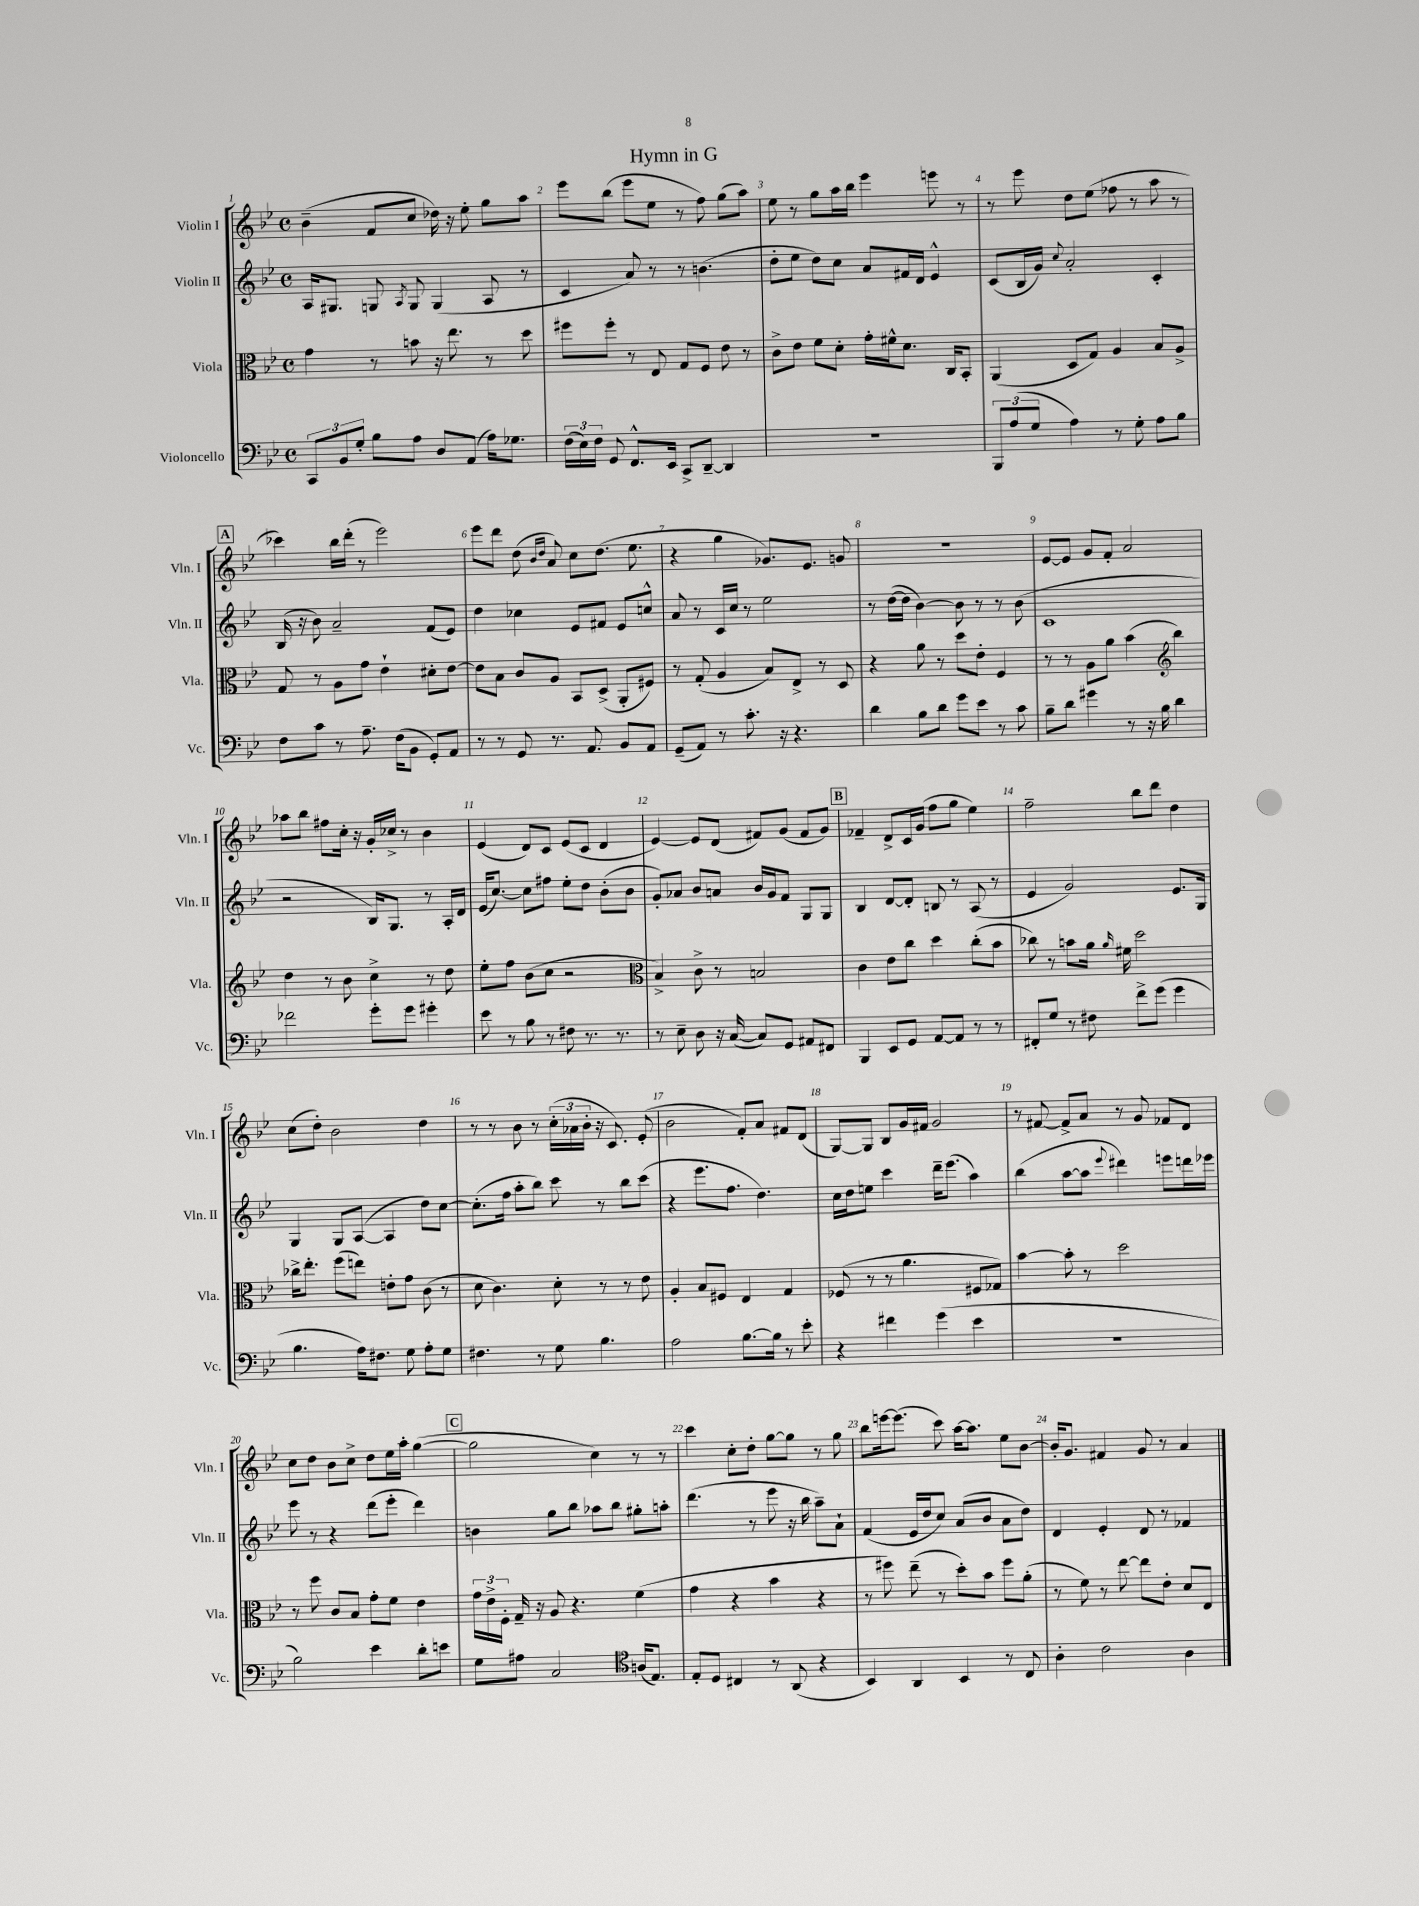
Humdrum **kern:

**kern	**kern	**kern	**kern
*staff4	*staff3	*staff2	*staff1
*clefF4	*clefC3	*clefG2	*clefG2
*k[b-e-]	*k[b-e-]	*k[b-e-]	*k[b-e-]
*M4/4	*M4/4	*M4/4	*M4/4
*met(c)	*met(c)	*met(c)	*met(c)
12CC/L	4g\	16A/LK	(4b-~\
.	.	8.G#/J	.
12BB-/	.	.	.
12G'/J	.	.	.
8B-\L	8r	8G/	8f/L
.	.	8qA/	.
8A\J	8b\	8G/	8cc/J
8D/L	16r	(4G/	16dd-\)
.	8.ee-\	.	16r
(8AA/J	.	.	8ee-'\
16A\LK)	8r	8A/	8gg\L
8.G-\J	.	.	.
.	8dd\	8r	8aa\J
=	=	=	=
(24F\LL	8ff#\L	4c/	8eee-\L
24E-\)	.	.	.
24F\JJ	.	.	.
8GG/	8ff#'\J	.	(8bb-\J
8.FF^^/L	8r	8a/)	8eee-\L
.	8E-/	8r	8ee-\J
16EE-/Jk	.	.	.
8CC^/L	8G/L	8r	8r
[8DD~/J	8F/J	(4.b\	8ff\)
4DD/]	8e-\	.	(8gg\L
.	8r	.	8aa\J)
=	=	=	=
1r	8c^\L	8dd'\L	8ee-\
.	8e-\J	8ee-\J	8r
.	8f\L	8dd\L)	8gg\L
.	8d'\J	8cc\J	16aa\L
.	.	.	16bb-\JJ
.	16g'\LL	8a/L	4eee-\
.	16f#^^\J	.	.
.	8.d\J	16f#/L	.
.	.	16d/JJ	.
.	.	4e-^^/	8eee\
.	16C/LK	.	.
.	8BB-'/J	.	8r
=	=	=	=
12BBB-/L	(4AA/	(8c/L	8r
(12A/	.	.	.
.	.	16B-/L	8eee-\
12G/J	.	.	.
.	.	16g/JJ)	.
.	.	8qqcc/	.
4A\)	8D/L	2a'/	8dd\L
.	8G/J)	.	(8ee-\J
8r	4A/	.	8ff-\
8G'\	.	.	8r
8A\L	8B-/L	4c'/	8aa\
8B-\J	8A^/J	.	8r
=	=	=	=
8F\L	8G/	(16B-/	4ccc-\)
.	.	16r	.
8c\J	8r	8b-\)	.
8r	8A\L	2a~/	16bb-\LL
.	.	.	(16ddd'\JJ
8.A~\	8g\J	.	8r
.	4e-`\	.	2eee-\)
(16F\LK	.	.	.
8BB-\J	.	.	.
8GG'/L)	8d#'\L	(8f/L	.
8AA/J	[8e-\J	8e-/J)	.
=	=	=	=
8r	8e-\]L	4dd\	8eee-\L
8r	8B-\J	.	8ddd\J
8GG/	8c/L	4cc-\	(8dd\
.	.	.	16qqb-/LL
.	.	.	16qqdd/JJ
8.r	8A/J	.	8a/)
.	8BB-/L	8e-/L	8cc\L
8.AA/	.	.	.
.	(8D^/J	8f#/J	(8.dd\J
8BB-/L	8AA'/L	8e-/L	.
.	.	.	8.ee-\
8AA/J	8F#/J)	8cc^^/J	.
=	=	=	=
(8GG~/L	8r	8a/	4r
8AA/J)	(8G'/	8r	.
8r	4A/	16c/LL	4gg\
.	.	16cc/JJ	.
8.c'\	.	8r	.
.	8B-/L)	2ee-\	8.g-/L)
16r	.	.	.
4.r	8E-^/J	.	.
.	.	.	8.e-/J
.	8r	.	.
.	8D/	.	8g/
=	=	=	=
4d\	4r	8r	1r
.	.	([16dd\LL	.
.	.	16dd\]JJ	.
8B-\L	8a\	[4b-\)	.
8d\J	8r	.	.
8g\L	8dd\L	8b-\]	.
8e-\J	8e-'\J	8r	.
8r	4F/	8r	.
8c\	.	(8b-\	.
=	=	=	=
8B-~\L	8r	1c	[8e-/L
8d\J	8r	.	8e-/]J
4g#\	8A\L	.	8g/L
.	8a\J	.	8f'/J
8r	(4b-\	.	2a/
16r	.	.	.
16B-\	.	.	.
*	*clefG2	*	*
4d\	4bb-\)	.	.
=	=	=	=
2f-\	4dd\	2r	8aa-\L
.	.	.	8bb-\J
.	8r	.	8ff#\L
.	8b-\	.	16cc'\Jk
.	.	.	16r
8g'\L	4cc^\	16B-/LK)	16g'/LL
.	.	8.G/J	16cc-^/JJ
8g\J	.	.	8r
4g#'\	8r	8r	4b-\
.	8dd\	16A'/LL	.
.	.	16d/JJ	.
=	=	=	=
8e-\	8ee-'\L	(16e-/LK	(4e-/
.	.	[8.cc/J)	.
8r	8ff\J	.	.
8B-\	(8b-\L	8cc\]L	8d/L)
8r	8cc\J	8ff#\J	8c/J
8F#\	2r	8ee-'\L	(8e-/L
8.r	.	8dd\J	8c/J
.	.	(8b-'\L	4d/
8.r	.	.	.
.	.	8b-\J	.
=	=	=	=
*	*clefC3	*	*
8r	4B-^/)	8g'/L)	[4e-/)
8E-~\	.	8a-/J	.
8D\	8c^\	8b-/L	8e-/]L
16r	8r	8a/J	(8d/J
([16C/	.	.	.
8C/]L)	2B/	16b-/LL	8f#/L)
.	.	16g/J	.
8GG/J	.	8f/J	(8g/J
8AA#/L	.	8G/L	8f#/L
8FF#/J	.	8G/J	8g/J)
=	=	=	=
4BBB-/	4c\	4B-/	4f-~/
8EE-/L	8e-\L	[8d/L	8d^/L
8GG/J	8cc\J	8d'/]J	16c/L
.	.	.	(16g/JJ
[8AA/L	4dd\	8B/	8ff\L
8AA/]J	.	8r	8gg\J
8r	(8cc'\L	(8A/	4ee-\)
8r	8b-\J	8r	.
=	=	=	=
8FF#'/L	8cc-\)	4e-/	2ff~\
8G/J	8r	.	.
8r	8b\L	2g/)	.
8F#\	16a\Jk	.	.
.	16qqa/	.	.
.	16f#\	.	.
8f^\L	2dd\	.	8bb-\L
(8g\J	.	.	8ddd\J
4g\	.	8.e-/L	4dd\
.	.	16G/Jk	.
=	=	=	=
4.B-\	16cc-^\LK	4G/	(8cc\L
.	8.ee-'\J	.	.
.	.	.	8dd'\J)
.	(8ff\L	8G/L	2b-\
16A\LK)	8ee\J)	([8A/J	.
8.F#\J	.	.	.
.	8e'\L	4A/]	.
8G\	8g\J	.	.
8A'\L	(8c\	8dd\L)	4dd\
8G\J	8r	[8cc\J	.
=	=	=	=
4.F#\	8d\	(8.cc'\]L	8r
.	4.c\)	.	8r
.	.	16ff\Jk	.
.	.	8aa'\L	8b-\
8r	.	8bb-\J)	8r
8G\	8d'\	8ccc\	(24cc'\LL
.	.	.	24a-\
.	.	.	24b-'\JJ
4.B-\	8r	8r	16r
.	.	.	8.c/)
.	8r	8bb-\L	.
.	8e-\	(8ccc\J	(8e-'/
=	=	=	=
2A\	4A'/	4r	2b-\
.	8B-/L	8.eee-\L	.
.	8F#/J	.	.
.	.	8.ff\J	.
[8.B-\L	4E-/	.	8f'/L)
.	.	4.dd\)	8a/J
16B-\]Jk	.	.	.
8r	4G/	.	8f#/L
8e-'\	.	.	(8d/J
=	=	=	=
4r	(8F-/	16cc\LL	[8G/L)
.	.	16dd\J	.
.	8r	8ee\J	8G/]J
4f#\	8r	4ccc\	8B-/L
.	4.a\	.	16g/L
.	.	.	16f#/JJ
(4g\	.	16ddd~\LK	2g/
.	.	(8.eee-\J	.
4e-\	8F#/L	4aa\)	.
.	8G-/J)	.	.
=	=	=	=
1r	[4b-\	(4bb-\	8r
.	.	.	[8f#/
.	8b-'\]	[8aa\L	8f#^/]L
.	8r	8aa\]J	8a/J
.	.	8qqeee-/	.
.	2dd\	4ddd#\)	8r
.	.	.	8g/
.	.	8eee\L	8f-/L
.	.	16ddd\L	8d/J
.	.	16eee-\JJ	.
=	=	=	=
2B-\)	8r	8eee-\	8cc\L
.	8ff\	8r	8dd\J
.	8c/L	4r	8b-\L
.	8B-/J	.	8cc^\J
4e-\	8g'\L	(8ddd\L	8dd\L
.	8f\J	8eee-'\J	16ee-\L
.	.	.	16aa'\JJ
8d'\L	4e-\	4ddd\)	([4gg\
8e\J	.	.	.
=	=	=	=
8G\L	24g\LL	4b\	2gg\]
.	24e-^\	.	.
.	24F'\JJ	.	.
8A#\J	16G~/	.	.
.	16r	.	.
2C/	8A/	8gg\L	.
.	4.r	8bb-\J	.
.	.	8aa-\L	4cc\)
.	.	8bb-\J	.
*clefC4	*	*	*
(16A/LK	(4f\	8gg#'\L	8r
8.E-/J)	.	.	.
.	.	8aa'\J	8r
=	=	=	=
8E-'/L	4g\	(4.ddd\	4ccc\
8D/J	.	.	.
4C#/	4r	.	8cc'\L
.	.	8r	8dd'\J
8r	4b-\	8eee-\	[8gg\L
(8AA/	.	16r	8gg\]J
.	.	16bb-\	.
4r	4r	8aa~\L)	8r
.	.	8a`\J	8gg\
=	=	=	=
4BB-/)	8r	(4f/	8bb-\L
.	8ff#\)	.	[16eee\k
.	.	.	(8.eee\]J
4AA/	(8ee-~\	16e-/LL	.
.	.	16dd/J	.
.	8r	8cc/J)	8ccc\)
4BB-/	8dd'\L)	(8a/L	[16aa\LK
.	.	.	8.aa\]J
.	8b-\J	8b-/J	.
8r	8ff#\L	8a\L	8ee-\L
8C/	(8a'\J	8dd\J)	[8b-\J
=	=	=	=
4A'\	8r	4d/	16b-'/]LK
.	.	.	8.g/J
.	8f\)	.	.
2c\	8r	4e-'/	4f#/
.	[8ee-\	.	.
.	8ee-\]L	8d/	8g/
.	8e-'\J	8r	8r
4A\	8d/L	4f-/	4a/
.	8E-/J	.	.
==	==	==	==
*-	*-	*-	*-
